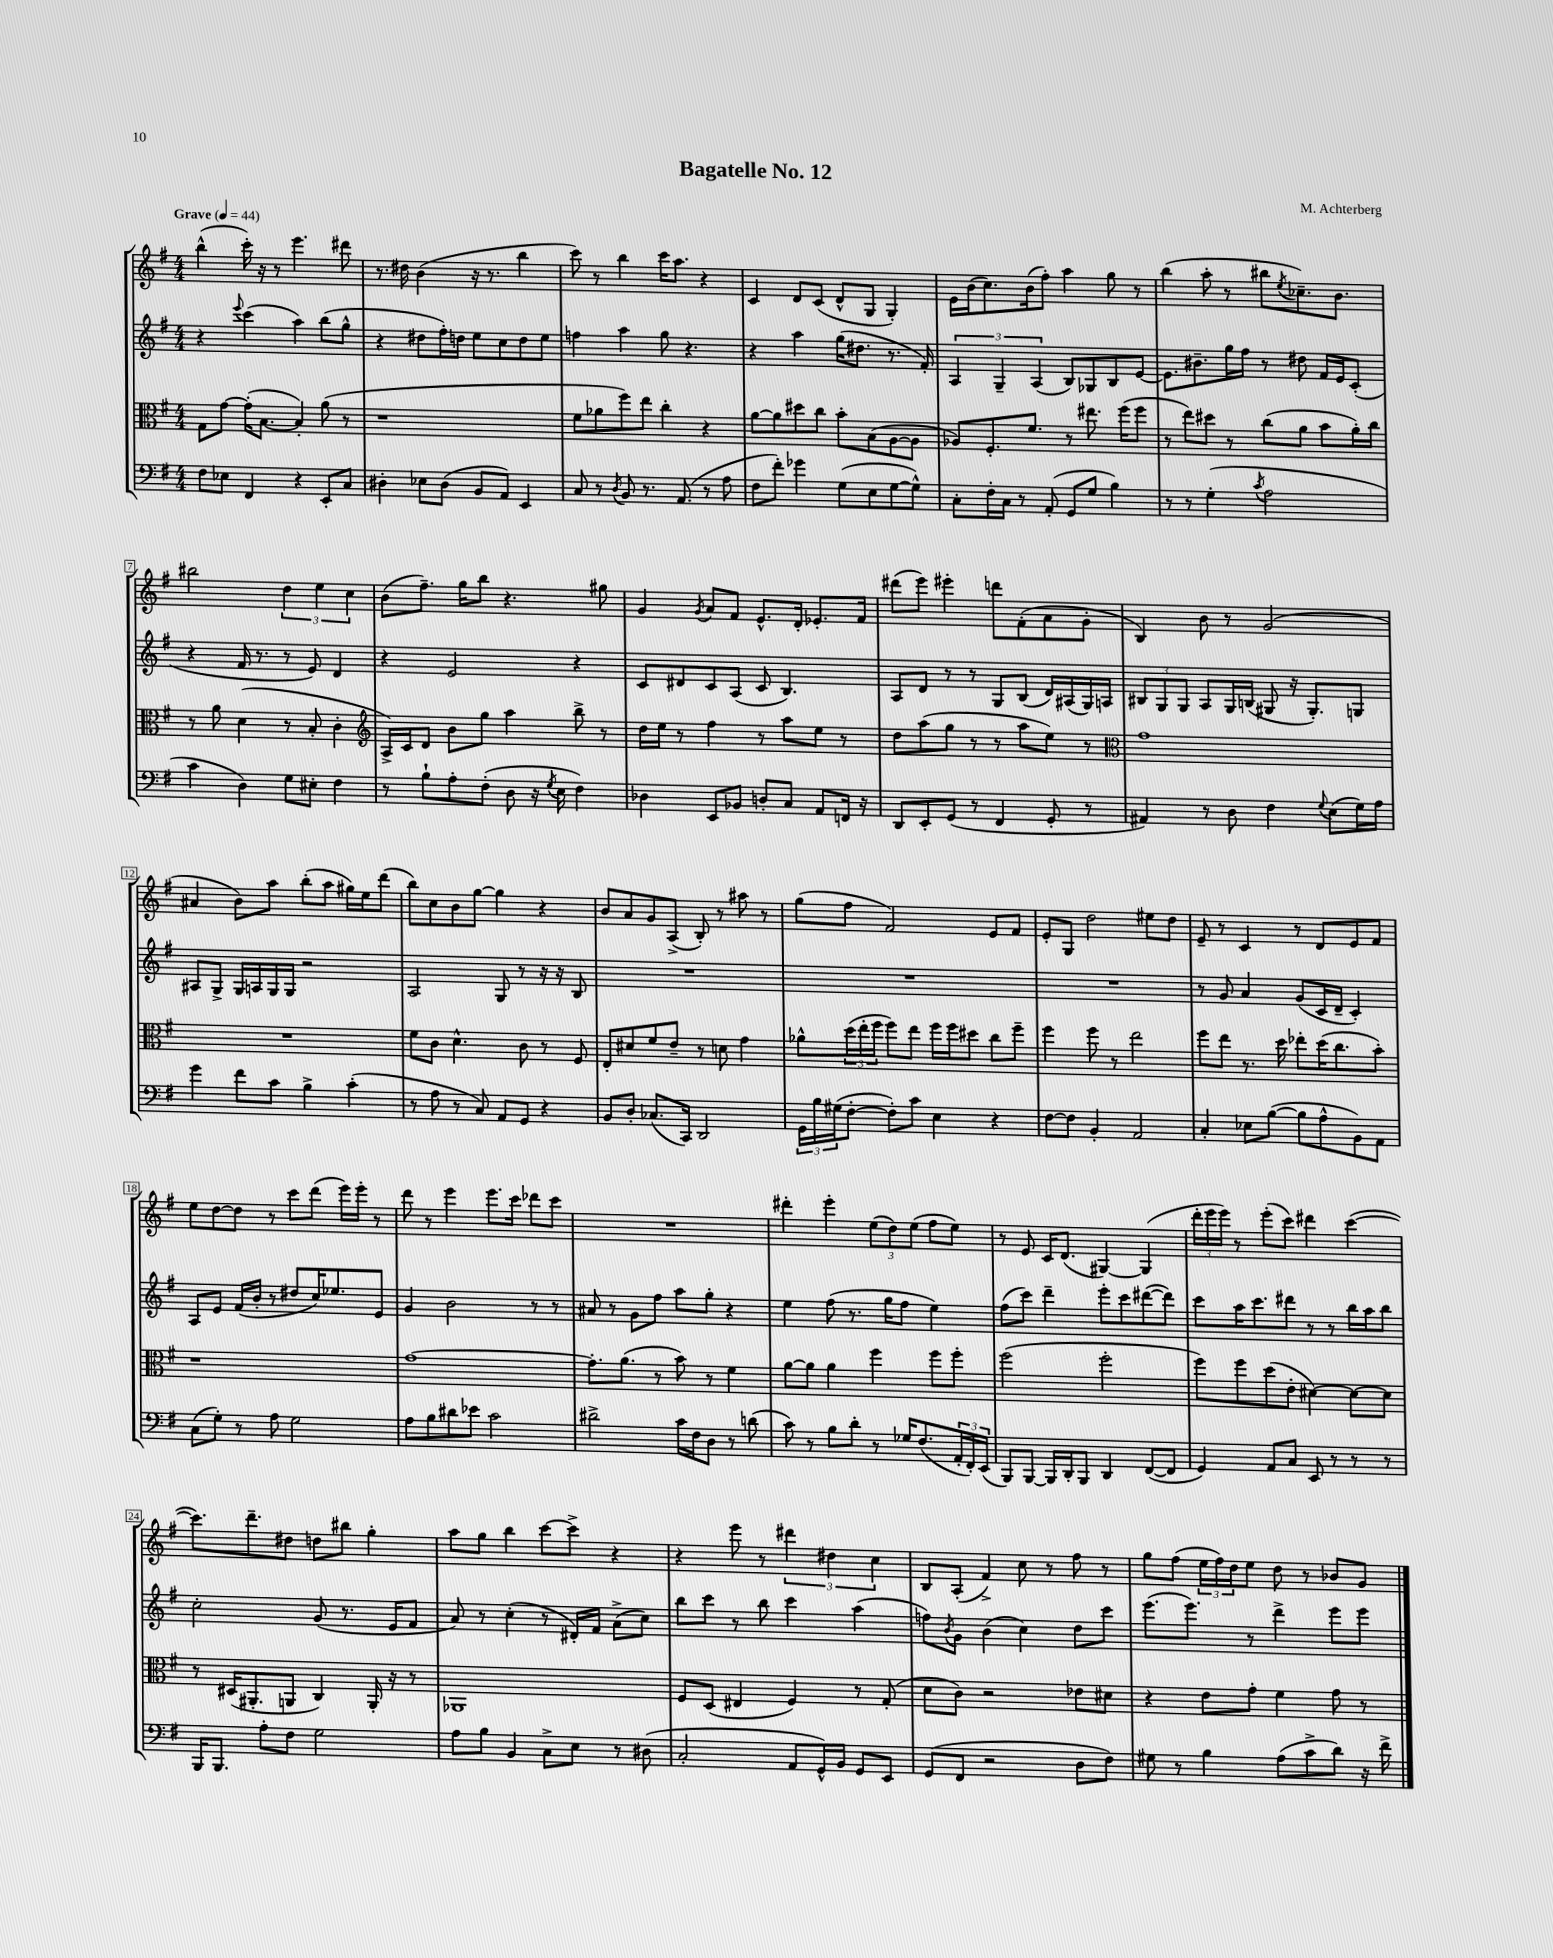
\header { title = "Bagatelle No. 12" composer = "M. Achterberg" }
<<
\new StaffGroup <<
\new Staff = "s0" {
    \clef treble \key g \major \numericTimeSignature \time 4/4 \tempo "Grave" 4 = 44
    b''4-^( c'''16-.) r16 r8 e'''4. dis'''8 |
    r8. dis''16 b'4( r16 r8. b''4 |
    c'''8) r8 b''4 c'''16 a''8. r4 |
    c'4 d'8 c'8( d'8-^ g8 g4-.) |
    e'16 b'16( c''8.) b'16( fis''8-.) a''4 g''8 r8 |
    b''4( a''8-. r8 bis''8 \acciaccatura { e''8 } ces''8.--) b'8. |
    bis''2 \tuplet 3/2 { d''4 e''4 c''4 } |
    b'8( fis''8.--) g''16 b''8 r4. gis''8 |
    g'4 \acciaccatura { g'8 } a'8 fis'8 e'8.-^ d'16-. ees'8.-. fis'16 |
    dis'''8( e'''8) eis'''4-. d'''8 fis'8-.( a'8 g'8-. |
    b4) b'8 r8 g'2( |
    ais'4 b'8) a''8 b''8-.( a''8 gis''16) e''16 d'''8( |
    b''8) c''8 b'8 g''8~ g''4 r4 |
    b'8 a'8 g'8 a8->( b8-.) r8 ais''8 r8 |
    g''8( fis''8 fis'2) e'8 fis'8 |
    e'8-. g8 d''2 eis''8 d''8 |
    e'8-- r8 c'4 r8 d'8 e'8 fis'8 |
    e''8 d''8~ d''8 r8 c'''8 d'''8( e'''16) e'''16-. r8 |
    d'''8 r8 e'''4 e'''8. c'''16 des'''8 c'''8 |
    R1 |
    dis'''4-. e'''4-. \tuplet 3/2 { e''8( d''8) e''8( } fis''8 e''8) |
    r8 e'8 c'16 d'8.( gis4~) gis4( |
    \tuplet 3/2 { d'''16-. e'''16 e'''16) } r8 e'''8-.( c'''8) dis'''4 c'''4~( |
    c'''8.) d'''8.-- dis''8 d''8 bis''8 g''4-. |
    a''8 g''8 b''4 c'''8~ c'''8-> r4 |
    r4 e'''8 r8 \tuplet 3/2 { dis'''4 dis''4 c''4 } |
    b8 a8-.( fis'4->) c''8 r8 fis''8 r8 |
    g''8 fis''8( \tuplet 3/2 { e''16 fis''16) d''16 } e''8 d''8 r8 bes'8 g'8 \bar "|." |
}
\new Staff = "s1" {
    \clef treble \key g \major \numericTimeSignature \time 4/4
    r4 \appoggiatura { e'''8 } c'''4( a''4) b''8( g''8-^ |
    r4 dis''8 fis''16-.) d''16 e''8 c''8 d''8 e''8 |
    f''4 a''4 g''8 r4. |
    r4 a''4 g''16( dis''8. r8. fis'16-.) |
    \tuplet 3/2 { a4 g4-- a4( } b8) ges8 b8 e'8~ |
    e'8. bis'8.-- g''16 fis''16 r8 dis''8 fis'16 e'16 c'8-.( |
    r4 fis'16 r8. r8 e'8) d'4 |
    r4 e'2 r4 |
    c'8 dis'8 c'8 a8( c'8 b4.) |
    a8 d'8 r8 r8 g8 b8( d'16) ais16( g16) a16 |
    \tuplet 3/2 { bis8 g8 g8 } a8 g16 b16( gis8 r16 gis8.-.) g8 |
    ais8 g8-> g16 a16 g16 g16 r2 |
    a2 g8 r8 r16 r16 b8 |
    R1 |
    R1 |
    R1 |
    r8 g'8 a'4 g'8( c'16 d'16-- c'4-.) |
    a8 e'8 fis'16( b'16-. r8 dis''8 c''16) ees''8. e'8 |
    g'4 b'2 r8 r8 |
    ais'8 r8 g'8 fis''8 a''8 g''8-. r4 |
    e''4 fis''8( r8. g''16 fis''8 e''4) |
    fis''8( c'''8) d'''4-- e'''8-. c'''8 dis'''8~( dis'''8) |
    c'''8 a''16 c'''8. dis'''8 r8 r8 b''16 a''16 b''8 |
    c''2-. g'8( r8. e'16 fis'8 |
    a'8) r8 c''4-.( r8 dis'16-.) fis'16 a'8->( c''8) |
    b''8 c'''8 r8 b''8 c'''4 a''4( |
    f''8) \acciaccatura { b'8 } g'8 b'4( c''4) d''8 c'''8 |
    e'''8.( e'''8.) r8 d'''4-> e'''8 e'''8 \bar "|." |
}
\new Staff = "s2" {
    \clef alto \key g \major \numericTimeSignature \time 4/4
    g8 g'8~ g'16-.( b8.~ b4-.) a'8( r8 |
    r1 |
    fis'8 aes'8 fis''8) e''8 c''4-. r4 |
    a'8~ a'8 dis''8 c''8 b'8-. b8( a8~ a8 |
    aes8) fis8.-. fis'8. r8 eis''8. fis''16( fis''8 |
    r8 e''8) dis''8 r8 c''8( a'8 b'8 a'16-.) c''16 |
    r8 a'8 d'4( r8 b8-. c'4-. |
    \clef treble a16->) c'16 d'8 b'8 g''8 a''4 b''8-> r8 |
    d''16 e''16 r8 fis''4 r8 a''8 e''8 r8 |
    d''8 a''8( g''8 r8 r8 a''8 e''8) r8 |
    \clef alto g'1 |
    R1 |
    fis'8 c'8 d'4.-^ c'8 r8 fis8 |
    e8-. dis'8 fis'8 e'8-- r8 d'8 g'4 |
    aes'8-^ \tuplet 3/2 { d''16( e''16-. fis''16 } fis''8) e''8 fis''16 fis''16 dis''8 c''8 fis''8-- |
    fis''4 fis''8 r8 e''2 |
    fis''8 e''8 r8. d''16 ees''8-. d''16( c''8. b'8-.) |
    r1 |
    g'1~ |
    g'8.-. a'8.( r8 b'8) r8 fis'4 |
    a'8~ a'8 a'4 fis''4 fis''8 fis''8-. |
    fis''2( fis''2-. |
    fis''8) fis''8 d''8( e'8-. dis'4~) dis'8~ dis'8 |
    r8 dis16( ais,8.-. a,8 c4) a,16-. r16 r8 |
    aes,1 |
    fis8 d8( eis4 fis4) r8 g8-.( |
    d'8 c'8) r2 ees'8 dis'8 |
    r4 e'8 g'8-. fis'4 g'8 r8 \bar "|." |
}
\new Staff = "s3" {
    \clef bass \key g \major \numericTimeSignature \time 4/4
    fis8 ees8 fis,4 r4 e,8-. c8 |
    dis4-. ees8 dis8( b,8 a,8) e,4 |
    c8 r8 \acciaccatura { d8 } b,8 r8. a,8.( r8 a8 |
    fis8 fis'8-.) ges'4 g8( e8 g8~ g8-^) |
    c8-. fis16-. c16 r8 a,8-.( g,8 g8 b4) |
    r8 r8 g4-.( \acciaccatura { c'8 } a2 |
    c'4 d4) g8 eis8-. fis4 |
    r8 b8-! a8-. fis8-.( d8 r16 \acciaccatura { g8 } e16 fis4) |
    des4 e,8 bes,8 d8-. c8 a,8 f,16 r16 |
    d,8 e,8-. g,8( r8 fis,4 g,8-. r8 |
    ais,4) r8 d8 fis4 \appoggiatura { g8 } e8( g16) a16 |
    g'4 fis'8 c'8 b4-> c'4-.( |
    r8 a8 r8 c8) a,8 g,8 r4 |
    b,8 d8-. ces8.( c,16) d,2 |
    \tuplet 3/2 { g,16 b16 gis16( } fis8~-. fis8-.) c'8 e4 r4 |
    fis8~ fis8 b,4-. a,2 |
    c4-. ees8 b8~( b8 a8-^ b,8) a,8 |
    c8( g8-.) r8 a8 g2 |
    a8 b8 dis'8 ees'8 c'2 |
    dis'2-> c'16 fis16 d8 r8 d'8( |
    c'8) r8 b8 d'8-. r8 ges16 fis8.( \tuplet 3/2 { a,16-. fis,16-.) e,16( } |
    b,,8) b,,8~ b,,16 d,16-. b,,8 d,4 fis,8~( fis,8 |
    g,4) a,8 c8 e,8 r8 r8 r8 |
    b,,16 b,,8. a8-. fis8 g2 |
    a8 b8 b,4 c8-> e8 r8 dis8( |
    c2-. a,8 g,16-^) b,16 g,8 e,8 |
    g,8( fis,8 r2 d8 fis8) |
    gis8 r8 b4 a8( c'8-> d'8) r16 fis'16-> \bar "|." |
}
>>
>>
\layout { \context { \Score \override BarNumber.stencil = #(make-stencil-boxer 0.1 0.3 ly:text-interface::print) } }
